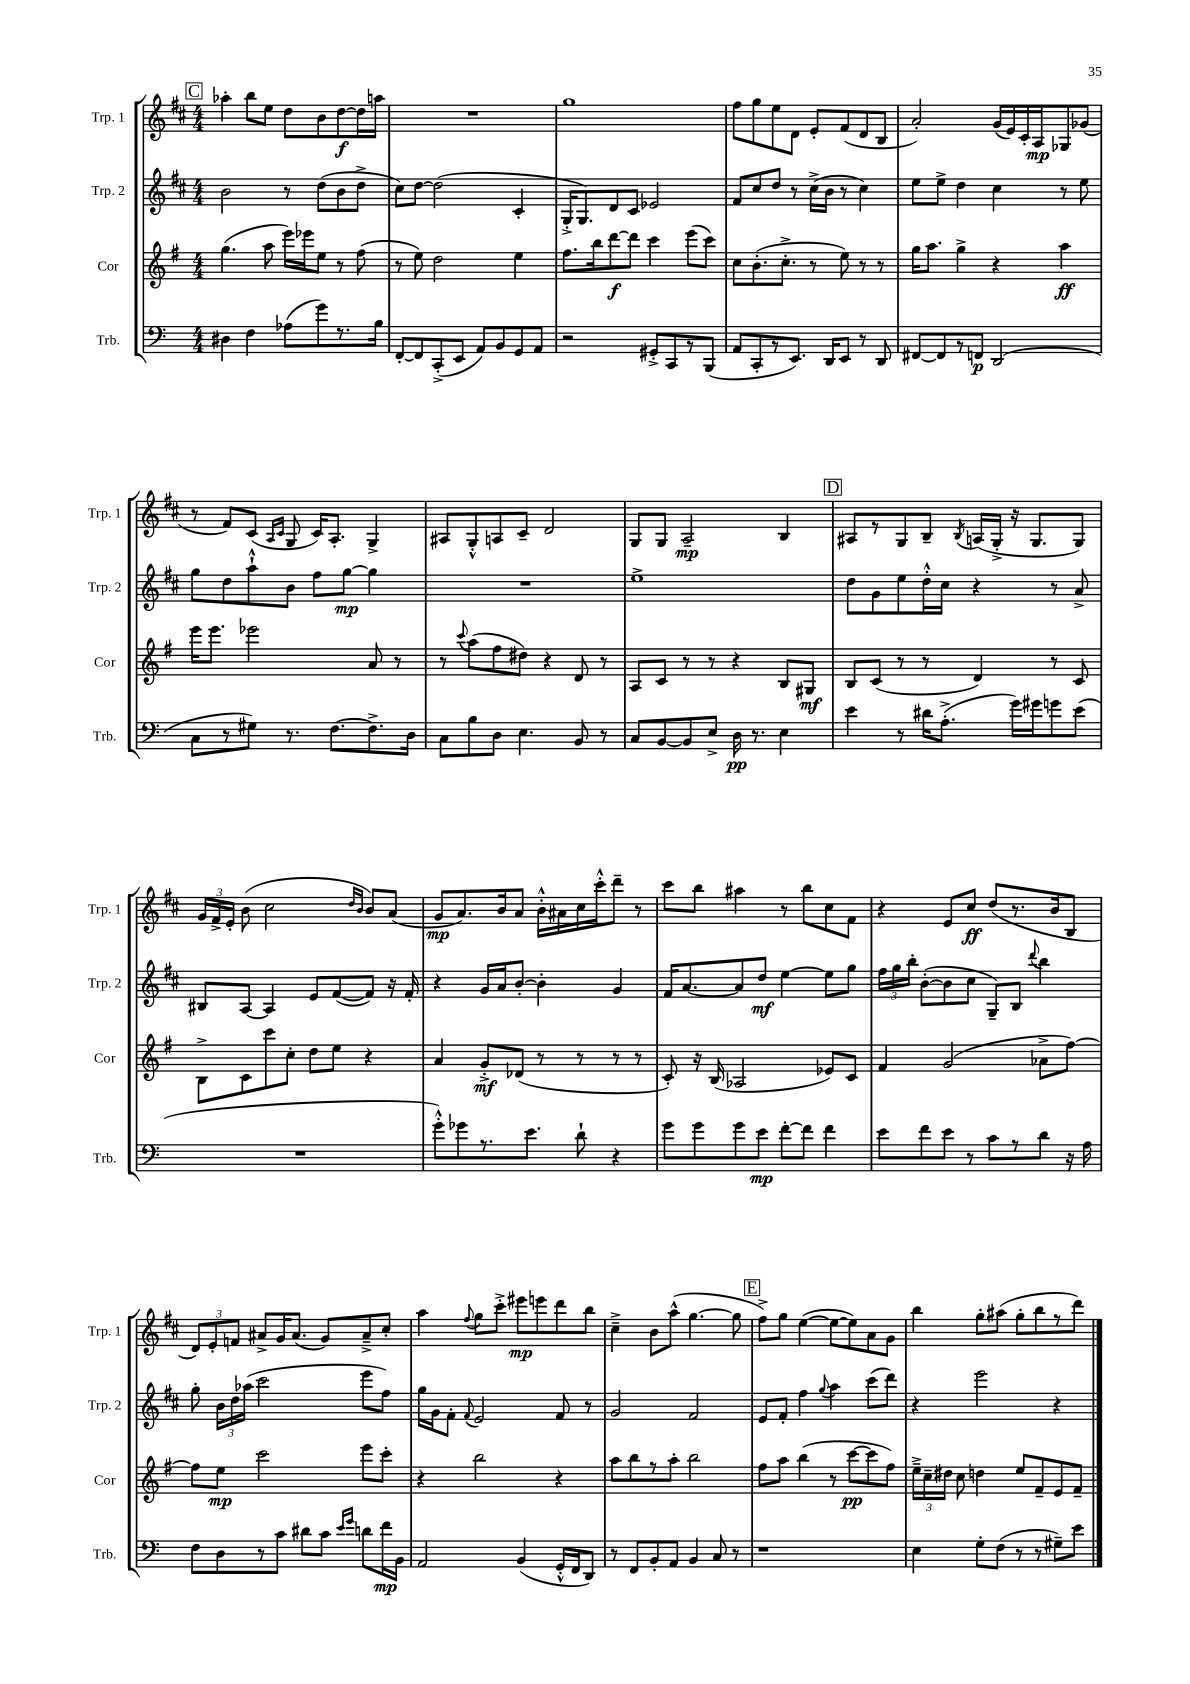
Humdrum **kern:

**kern	**kern	**kern	**kern
*staff4	*staff3	*staff2	*staff1
*clefF4	*clefG2	*clefG2	*clefG2
*k[]	*k[f#]	*k[f#c#]	*k[f#c#]
*M4/4	*M4/4	*M4/4	*M4/4
4D#\	(4.gg\	2b\	4aa-'\
4F\	.	.	8bb\L
.	8aa\	.	8ee\J
(8A-\L	16eee\LL)	8r	8dd\L
.	16eee-\J	.	.
8g\)	8ee\J	(8dd\L	8b\
8.r	8r	8b\	[8dd\
.	(8ff#\	8dd^\J	16dd\]L
16B\Jk	.	.	16aa\JJ
=	=	=	=
[8FF'/L	8r	8cc#\L)	1r
8FF/]	8ee\)	[8dd\J	.
(8CC'^/	2dd\	(2dd\]	.
8EE/J	.	.	.
8AA/L)	.	.	.
8BB/	.	.	.
8GG/	4ee\	4c#'/	.
8AA/J	.	.	.
=	=	=	=
2r	8.ff#\L	16G'^/LK	1gg
.	.	8.G/)	.
.	16bb\k	.	.
.	[8ddd\	8d/	.
.	8ddd\]J	8c#/J	.
8GG#'^/L	4ccc\	2e-/	.
8CC/	.	.	.
8r	(8eee\L	.	.
(8BBB/J	8ccc\J)	.	.
=	=	=	=
8AA/L	8cc\L	8f#/L	8ff#\L
8CC'/	(8.b'\	8cc#/	8gg\
8r	.	8dd/J	8ee\
.	8.cc'^\J	.	.
8.EE/J)	.	8r	8d\J
.	8r	(16cc#^\LL	8e'/L
16DD/LK	.	16b\JJ	.
8EE/J	8ee\)	8r	(8f#/
8r	8r	4cc#\)	8d/
8DD/	8r	.	8B/J
=	=	=	=
[8FF#/L	16gg\LK	8ee\L	2a'/)
.	8.aa\J	.	.
8FF#/]	.	8ee^\J	.
8r	4gg^\	4dd\	.
8FF/J	.	.	.
(2DD/	4r	4cc#\	(16g/LL
.	.	.	16e/)
.	.	.	16c#'/
.	.	.	16A/J
.	4aa\	8r	8G-/
.	.	8ee\	(8g-/J
=	=	=	=
8C\L	16eee\LK	8gg\L	8r
.	8.eee\J	.	.
8r	.	8dd\	8f#/L)
8G#\J)	2eee-\	8aa`^^\	(8c#/J
.	.	.	16qqA/LL
.	.	.	16qqc#/JJ
8.r	.	8b\J	8G/
.	.	8ff#\L	16c#/LK)
[8.F\L	.	.	8.A'/J
.	.	[8gg\J	.
8.F^\]	8a/	4gg\]	4G^/
.	8r	.	.
16D\Jk	.	.	.
=	=	=	=
8C\L	8r	1r	8A#/L
.	8qqccc/	.	.
8B\	(8aa\L	.	8G'^^/
8D\J	8ff#\	.	8A/
4.E\	8dd#\J)	.	8c#~/J
.	4r	.	2d/
8BB/	8d/	.	.
8r	8r	.	.
=	=	=	=
8C/L	8A/L	1ee^	8G/L
[8BB/	8c/J	.	8G/J
8BB/]	8r	.	2A~/
8E^/J	8r	.	.
16D\	4r	.	.
8.r	.	.	.
4E\	8B/L	.	4B/
.	8G#/J	.	.
=	=	=	=
4e\	8B/L	8dd\L	8A#/L
.	(8c/J	8g\	8r
8r	8r	8ee\	8G/
16d#\LK	8r	16dd'^^\L	8B~/J
(8.A'^\J	.	16cc#\JJ	.
.	.	.	8qB/
.	4d/)	4r	(16A/LL
.	.	.	16G'^/JJ
16g\LL)	.	.	16r
16g#\J	.	.	8.G/L
8g\	8r	8r	.
(8e\J	8c/	8a^/	8G/J)
=	=	=	=
1r	8B^\L	8B#/L	24g/LL
.	.	.	24f#^/
.	.	.	24e'/JJ
.	8c\	[8A/J	(8b\
.	8ccc\	4A/]	2cc#\
.	8cc'\J	.	.
.	8dd\L	8e/L	.
.	8ee\J	([8f#/	.
.	.	.	16qqdd/LL
.	.	.	16qqb/JJ
.	4r	8f#/]J)	8b/L)
.	.	16r	(8a/J
.	.	16f#'/	.
=	=	=	=
8g'^^\L)	4a/	4r	8g/L
8g-\	.	.	8.a/)
8.r	8g'^/L	16g/LL	.
.	.	16a/J	16b/k
.	(8d-/J	[8b'/J	8a/J
8.e\J	.	.	.
.	8r	4b'\]	16b'^^\LL
.	.	.	16a#\
8d`\	8r	.	16cc#\
.	.	.	16ccc#'^^\J
4r	8r	4g/	8ddd~\J
.	8r	.	8r
=	=	=	=
8g\L	8c'/)	16f#/LK	8ccc#\L
.	.	[8.a/	.
8g\	16r	.	8bb\J
.	(16B/	.	.
8g\	2A-/	8a/]	4aa#\
8e\J	.	8dd/J	.
[8f'\L	.	[4ee\	8r
8f\]J	.	.	8bb\L
4f\	8e-/L)	8ee\]L	8cc#\
.	8c/J	8gg\J	8f#\J
=	=	=	=
8e\L	4f#/	24ff#\LL	4r
.	.	24gg\	.
.	.	24bb'\JJ	.
8f\	.	([8b'\L	.
8e\J	(2g/	8b\]	8e/L
8r	.	8cc#\J	8cc#/J
8c\L	.	8G~/L)	(8dd/L
8r	.	8B/J	8.r
.	.	8qqddd/	.
8d\J	8a-^\L	4bb\	.
.	.	.	16b/k
16r	[8ff#\J)	.	8B/J
16A\	.	.	.
=	=	=	=
8F\L	8ff#\]L	8gg'\	12d/L)
.	.	.	12e'/
8D\	8ee\J	24b\LL	.
.	.	24dd\	12f/J
.	.	(24aa-\JJ	.
8r	2ccc\	2ccc#\	8a#^/L
8c\J	.	.	16g/K
.	.	.	(8.a#/J
8d#\L	.	.	.
8c\J	.	.	8g/L)
16qqe/LL	.	.	.
16qqg/JJ	.	.	.
8d\L	8eee\L	8eee\L	8a#~^/
16f\L	8ccc'\J	8ff#\J)	8cc#'/J
16BB\JJ	.	.	.
=	=	=	=
2AA/	4r	16gg\LL	4aa\
.	.	16g\J	.
.	.	8f#'\J	.
.	.	8qqf#/	8qqff#/
.	2bb\	2e/	8gg\L
.	.	.	8ccc#'^\J
(4BB/	.	.	8eee#\L
.	.	.	8eee\
16GG'^^/LL	4r	8f#/	8ddd\
16FF/J	.	.	.
8DD/J)	.	8r	8bb\J
=	=	=	=
8r	8aa\L	2g/	4cc#~^\
8FF/L	8bb\	.	.
8BB'/	8r	.	8b\L
8AA/J	8aa'\J	.	(8aa^^\J
4BB/	2bb\	2f#/	[4.gg\
8C/	.	.	.
8r	.	.	8gg\]
=	=	=	=
1r	8ff#\L	8e/L	8ff#^\L)
.	8aa\J	8f#'/J	8gg\J
.	(4bb\	4ff#\	([4ee\
.	.	8qqgg/	.
.	8r	4aa\	8ee\_L
.	[8ccc\L	.	8ee\])
.	8ccc\]	(8ccc#\L	8a\
.	8ff#\J)	8ddd\J)	8g\J
=	=	=	=
4E\	24ee~^\LL	4r	4bb\
.	24cc~\	.	.
.	24dd#\JJ	.	.
.	8cc\	.	.
8G'\L	4dd\	2eee\	8gg'\L
(8F\J	.	.	(8aa#\J
8r	8ee/L	.	8gg'\L
8r	8f#~/	.	8bb\
8G#~\L)	8e/	4r	8r
8e\J	8f#~/J	.	8ddd\J)
==	==	==	==
*-	*-	*-	*-
